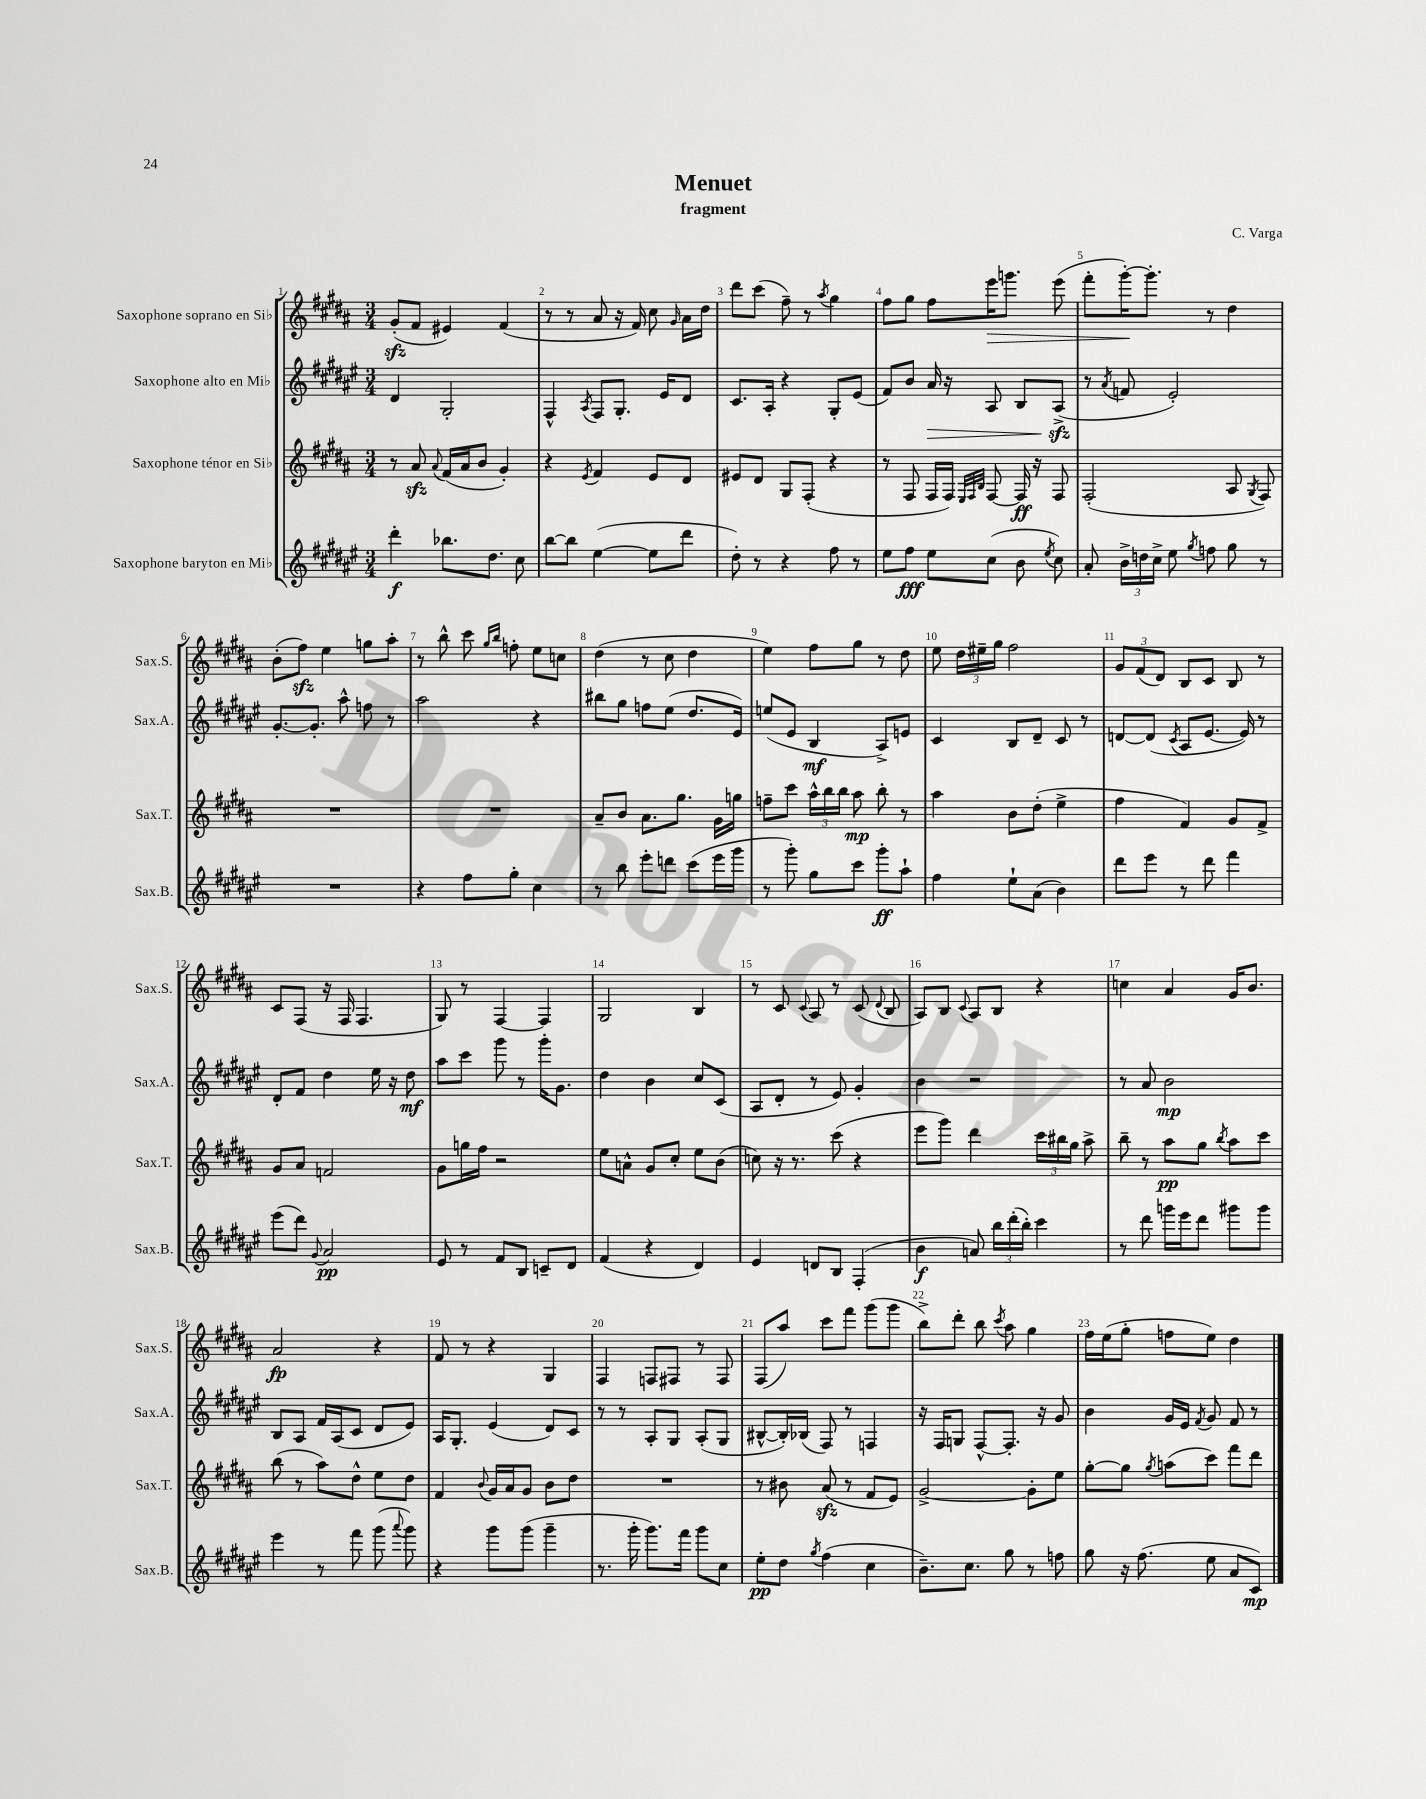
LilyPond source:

\header { title = "Menuet" composer = "C. Varga" subtitle = "fragment" }
<<
\new StaffGroup <<
\new Staff = "s0" \with { instrumentName = "Saxophone soprano en Sib" shortInstrumentName = "Sax.S." } {
    \clef treble \key b \major \numericTimeSignature \time 3/4
    \autoBeamOff gis'8[-.\sfz( fis'8] eis'4) fis'4( |
    r8 r8 ais'8 r16 fis'16) cis''8 \grace { gis'16 } ais'16[ dis''16] |
    dis'''8[ cis'''8]( fis''8--) r8 \acciaccatura { ais''8 } gis''4 |
    fis''8[ gis''8] fis''8[ e'''16\> g'''8.] e'''8( |
    fis'''8[-. gis'''16~-.\!) gis'''8.]-. r8 dis''4 |
    b'8[-.( fis''8]\sfz) e''4 g''8[ ais''8]-. |
    r8 b''8-^ cis'''8 \grace { gis''16[ b''16] } f''8-. e''8[ c''8] |
    dis''4( r8 cis''8 dis''4 |
    e''4) fis''8[ gis''8] r8 dis''8 |
    e''8 \tuplet 3/2 { dis''16[ eis''16-- gis''16] } fis''2 |
    \tuplet 3/2 { gis'8[ fis'8( dis'8]) } b8[ cis'8] b8 r8 |
    cis'8[ fis8]( r16 fis16 fis4. |
    gis8) r8 fis4~ fis4 |
    gis2 b4 |
    r8 cis'8 \appoggiatura { cis'8 } ais8 r8 cis'8( \appoggiatura { dis'8 } b8 |
    ais8[) b8] \appoggiatura { cis'8 } ais8[ b8] r4 |
    c''4 ais'4 gis'16[ b'8.] |
    ais'2\fp r4 |
    fis'8 r8 r4 gis4 |
    fis4 f8[ fis8] r8 fis8 |
    fis8[( ais''8]) cis'''8[ fis'''8] gis'''8[( gis'''8] |
    b''8[->) dis'''8]-. b''8 \acciaccatura { cis'''8 } ais''8 gis''4 |
    fis''16[ e''16( gis''8]-. f''8[ e''8]) dis''4 \bar "|." |
}
\new Staff = "s1" \with { instrumentName = "Saxophone alto en Mib" shortInstrumentName = "Sax.A." } {
    \clef treble \key fis \major \numericTimeSignature \time 3/4
    \autoBeamOff dis'4 gis2-. |
    fis4-^ \acciaccatura { ais8 } fis8[ gis8.]-. eis'16[ dis'8] |
    cis'8.[ ais16]-. r4 gis8[-. eis'8]( |
    fis'8[) b'8] ais'16\> r16 ais8 b8[ ais8]->\sfz\!( |
    r8 \acciaccatura { ais'8 } f'8 eis'2-.) |
    gis'8.[~-. gis'8.]-. ais''8-^ f''8 r8 |
    ais''2 r4 |
    bis''8[ gis''8] f''8[ eis''8]( dis''8.[ eis'16]) |
    e''8[( eis'8] b4\mf ais8[->) e'8] |
    cis'4 b8[ dis'8]-- cis'8 r8 |
    d'8[~ d'8]( \acciaccatura { cis'8 } ais8[ eis'8.]~ eis'16) r8 |
    dis'8[-. fis'8] dis''4 eis''16 r16 dis''8\mf |
    ais''8[ cis'''8] gis'''8 r8 gis'''16[-. gis'8.] |
    dis''4 b'4 cis''8[ cis'8]( |
    ais8[ dis'8]-. r8 eis'8) gis'4-. |
    b'4 r2 |
    r8 ais'8 b'2\mp |
    b8[ ais8] fis'16[ ais16( cis'8] dis'8[ eis'8]) |
    ais16[ gis8.]-. eis'4( dis'8[) cis'8] |
    r8 r8 ais8[-. gis8] ais8[-.( gis8] |
    bis8[~-^ bis16-.) bes16]( fis8) r8 f4 |
    r16 fis16[ g8] fis8[~-^ fis8.]-. r16 gis'8 |
    b'4 gis'16[ eis'16] \acciaccatura { fis'8 } gis'8 fis'8 r8 \bar "|." |
}
\new Staff = "s2" \with { instrumentName = "Saxophone ténor en Sib" shortInstrumentName = "Sax.T." } {
    \clef treble \key b \major \numericTimeSignature \time 3/4
    \autoBeamOff r8 ais'8\sfz \appoggiatura { ais'8 } fis'16[( ais'16 b'8] gis'4-.) |
    r4 \acciaccatura { e'8 } fis'4 e'8[ dis'8] |
    eis'8[ dis'8] gis8[ fis8]-.( r4 |
    r8 fis8 fis16[ fis16]) \grace { e32[ fis32 b32] } fis8~ fis16\ff r16 fis8 |
    fis2-.( ais8 \acciaccatura { gis8 } fis8) |
    R2. |
    R2. |
    ais'8[-- b'8] ais'8.[ gis''8.] gis'16[ g''16] |
    f''8[-- cis'''8] \tuplet 3/2 { ais''16[-^ b''16 b''16] } ais''8\mp b''8-. r8 |
    ais''4 b'8[ dis''8]-.( e''4-> |
    fis''4 fis'4) gis'8[ fis'8]-> |
    gis'8[ ais'8] f'2 |
    gis'8[ g''16 fis''16] r2 |
    e''8[ a'8]-^ gis'8[ cis''8]-. e''8[ b'8]( |
    c''8) r16 r8. cis'''8( r4 |
    e'''8[ gis'''8]) dis'''4 \tuplet 3/2 { cis'''16[ bis''16 gis''16] } ais''8-> |
    b''8-- r8 ais''8[\pp gis''8] \acciaccatura { b''8 } ais''8[ cis'''8] |
    b''8( r8 ais''8[) dis''8]-^ e''8[ dis''8] |
    fis'4 \appoggiatura { b'8 } gis'16[ ais'16 gis'8] b'8[ dis''8] |
    R2. |
    r8 bis'8 ais'8\sfz( r8 fis'8[ e'8]) |
    gis'2~-> gis'8[-. e''8] |
    gis''8[~-. gis''8] \acciaccatura { gis''8 } a''8[( cis'''8]) fis'''8[ dis'''8] \bar "|." |
}
\new Staff = "s3" \with { instrumentName = "Saxophone baryton en Mib" shortInstrumentName = "Sax.B." } {
    \clef treble \key fis \major \numericTimeSignature \time 3/4
    \autoBeamOff dis'''4-.\f bes''8.[ dis''8.] cis''8 |
    b''8[~ b''8] eis''4~( eis''8[ dis'''8] |
    dis''8-.) r8 r4 fis''8 r8 |
    eis''8[ fis''8]\fff eis''8[ cis''8]( b'8 \acciaccatura { eis''8 } cis''8) |
    ais'8-. \tuplet 3/2 { b'16[-> d''16 cis''16]-> } eis''8 \acciaccatura { gis''8 } f''8 gis''8 r8 |
    R2. |
    r4 fis''8[ gis''8]-. cis''4 |
    r8 b''8 eis'''8[-. d'''8] cis'''8[( eis'''16 gis'''16] |
    r8 gis'''8-.) gis''8[ cis'''8] gis'''8[-.\ff ais''8]-! |
    fis''4 eis''8[-! ais'8]( b'4) |
    dis'''8[ eis'''8] r8 dis'''8 fis'''4 |
    eis'''8[( dis'''8]) \appoggiatura { gis'8 } ais'2\pp |
    eis'8 r8 fis'8[ b8] c'8[-- dis'8] |
    fis'4( r4 dis'4) |
    eis'4 d'8[ b8] fis4-.( |
    b'4\f a'8) \tuplet 3/2 { b''16[ dis'''16-.( b''16]-.) } cis'''4 |
    r8 dis'''8 g'''16[ eis'''16 dis'''8] gis'''8[ gis'''8] |
    eis'''4 r8 fis'''8 gis'''8( \appoggiatura { ais'''8 } gis'''8) |
    r4 gis'''8[ gis'''8]( gis'''4-- |
    r8. gis'''16-. gis'''8.[) fis'''16] gis'''8[ cis''8] |
    eis''8[-.\pp dis''8] \acciaccatura { gis''8 } fis''4( cis''4 |
    b'8.[--) cis''8.] gis''8 r8 f''8 |
    gis''8 r16 fis''8.( eis''8 ais'8[ cis'8]\mp) \bar "|." |
}
>>
>>
\layout { \context { \Score \override BarNumber.break-visibility = ##(#f #t #t) barNumberVisibility = #all-bar-numbers-visible } }
